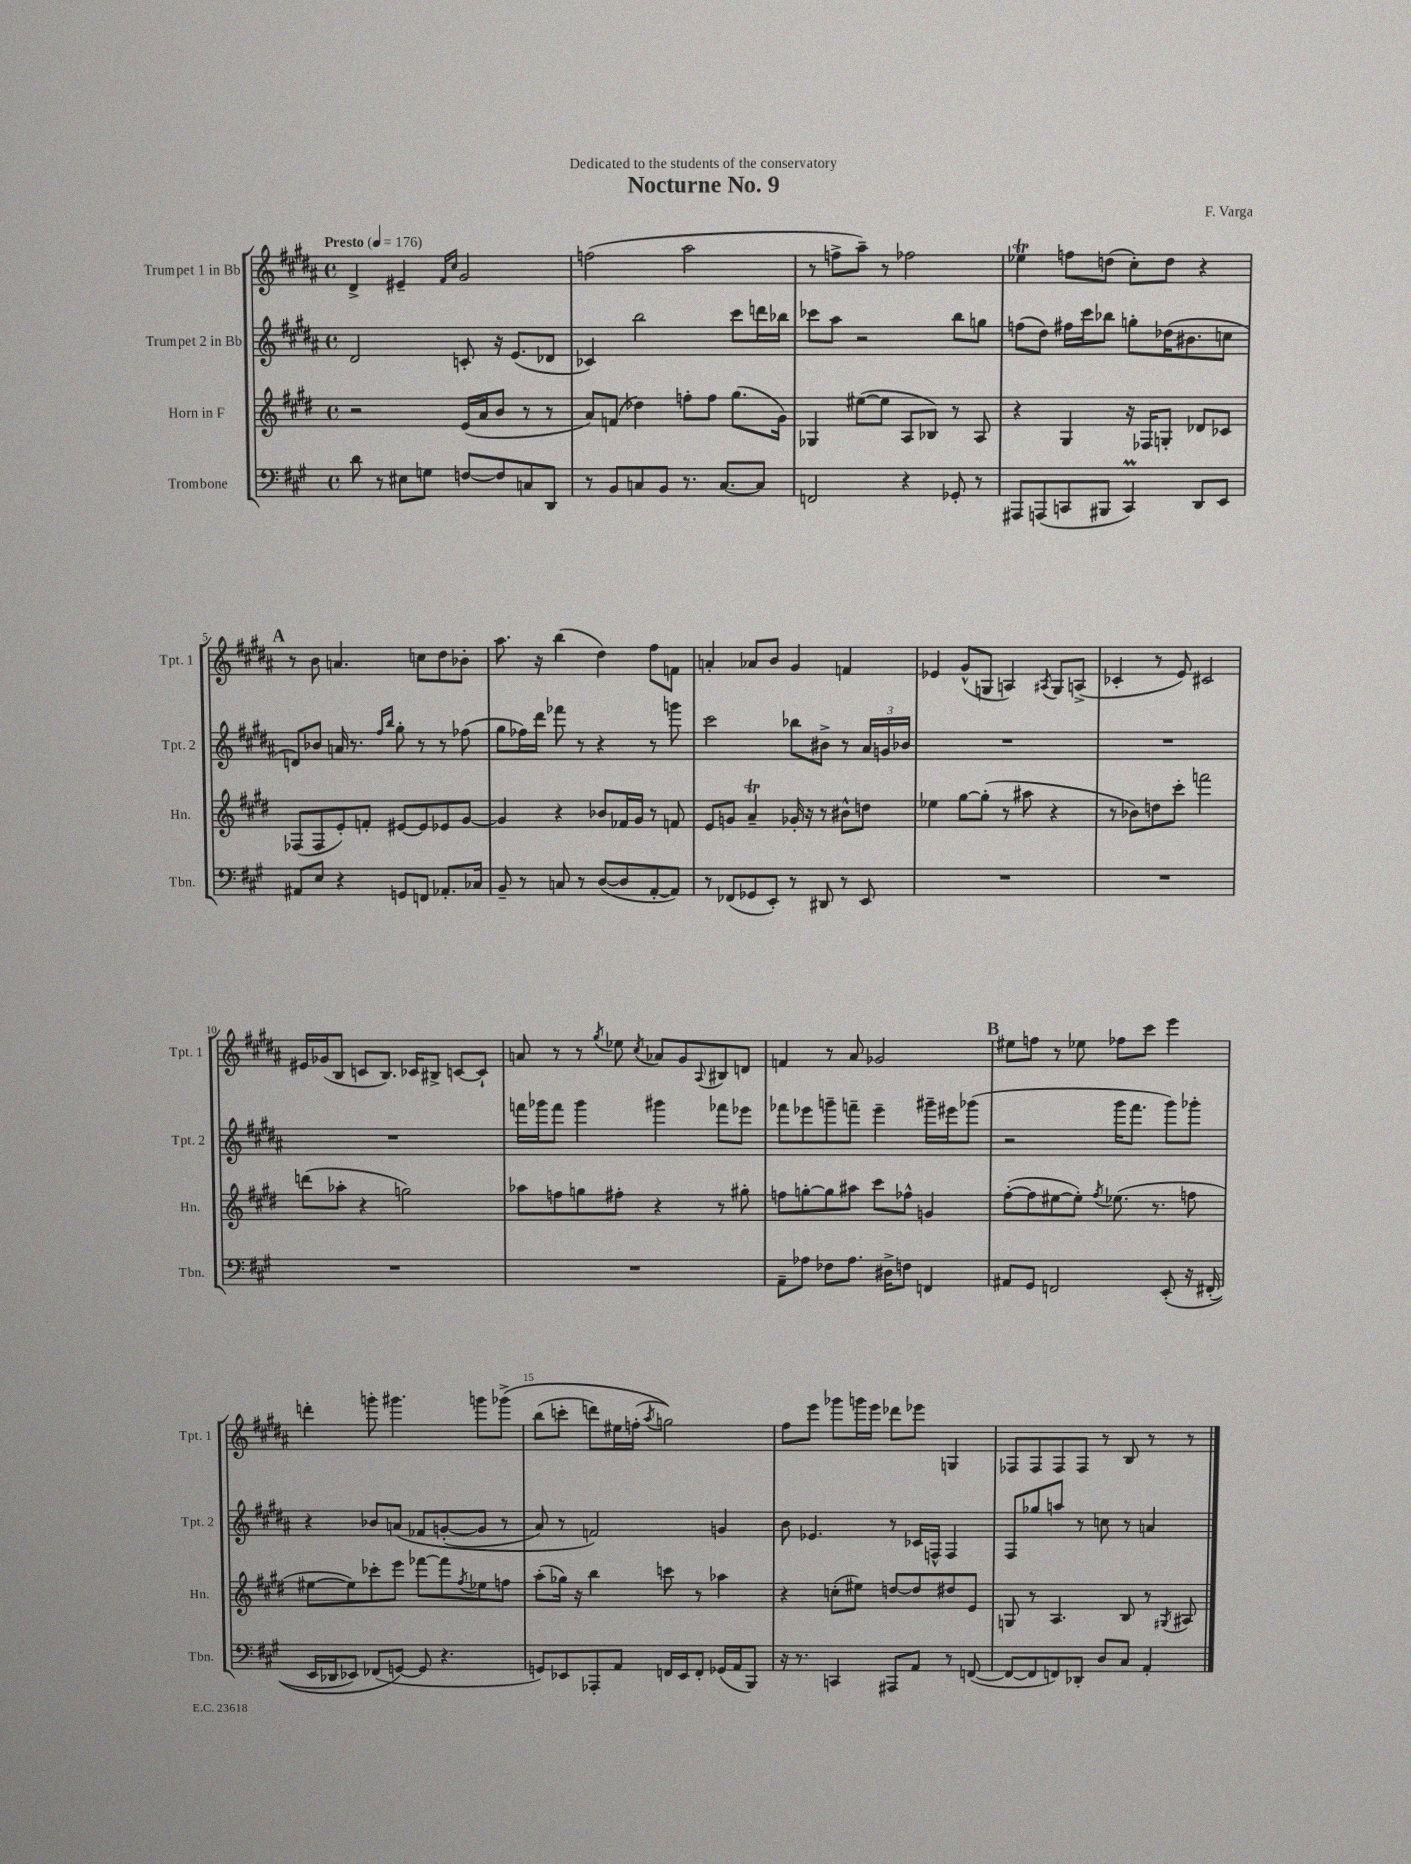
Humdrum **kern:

**kern	**kern	**kern	**kern
*staff4	*staff3	*staff2	*staff1
*clefF4	*clefG2	*clefG2	*clefG2
*k[f#c#g#]	*k[f#c#g#d#]	*k[f#c#g#d#a#]	*k[f#c#g#d#a#]
*M4/4	*M4/4	*M4/4	*M4/4
*met(c)	*met(c)	*met(c)	*met(c)
*MM176	*MM176	*MM176	*MM176
8d	2r	2d#	4d#^
8r	.	.	.
8E#	.	.	4e#~
8G	.	.	.
.	.	.	16qqf#
.	.	.	16qqcc#
[8F	(16e	8c'	2g#
.	16a	.	.
8F]	8b	16r	.
.	.	(8.e	.
8C	8r	.	.
8DD	8r	8d-	.
=	=	=	=
8r	8a)	4c-)	(2ff
8BB	(8f	.	.
8C	4dd-)	2bb	.
8BB	.	.	.
8.r	8ff'	.	2aa#
.	8ff	.	.
[8.C	.	.	.
.	(8.gg#	8ccc#	.
8C]	.	16ddd	.
.	16g#)	16bb-	.
=	=	=	=
2FF	4G-	8ccc-	8r
.	.	8aa#	8ff^
.	([8ee#	2r	8aa#~)
.	8ee#]	.	8r
4r	8A	.	2ff-
.	8B-)	.	.
8GG-'	8r	8bb	.
8r	8A	8gg	.
=	=	=	=
8AAA#	4r	(8ff	4ee-
(8AAA	.	8dd#)	.
8CC	4G#	16ff#	8ff
.	.	16ccc#	.
8BBB#	.	8bb-	(8dd
4CC)	16r	8gg'	8cc#')
.	16F-	.	.
.	8G'	(16dd-	8dd
.	.	8.b#	.
8DD	8d-	.	4r
8EE	8c-	8cc	.
=	=	=	=
8AA#	(8F-	8d)	8r
8E	8F-	8b-	8b
4r	8e')	16a	4.a
.	.	8.r	.
.	8f'	.	.
.	.	16qqff#	.
.	.	16qqbb	.
8GG	[8e#	8gg#'	.
8FF	8e#]	8r	8cc
8.AA-'	8e-	8r	8dd#
.	[8g#	(8ff-	8b-'
16C-	.	.	.
=	=	=	=
8BB~	4g#]	8gg#	8.aa#
8r	.	16ff-)	.
.	.	16ddd#	16r
8C	4r	8fff-	(4bb
8r	.	8r	.
([8D	8b-	4r	4dd#)
8D]	16f-	.	.
.	16g#	.	.
[8AA'	8r	8r	8ff#
8AA])	8f	8ggg	8f
=	=	=	=
8r	8e	2ccc#	4a'
(8FF-	8g	.	.
8GG-	4a~	.	8a-
8EE')	.	.	8b
8r	16g-'	8bb-	4g#
.	16r	.	.
8DD#	8r	8b#^	.
8r	8b#^^	8r	4f
8EE	8dd	24a#	.
.	.	24g	.
.	.	24b-	.
=	=	=	=
1r	4ee-	1r	4e-
.	[8gg#	.	(8g#^^
.	(8gg#']	.	8G
.	8r	.	4A)
.	8aa#	.	.
.	.	.	8qA#
.	4r	.	8G
.	.	.	(8A^
=	=	=	=
1r	8r	1r	4c-'
.	8b-)	.	.
.	8dd	.	8r
.	8ccc#'	.	8e)
.	2fff	.	2c#
=	=	=	=
1r	(8ddd	1r	16e#
.	.	.	(16g-
.	8aa-'	.	8B
.	4r	.	8c
.	.	.	8.B)
.	2gg)	.	.
.	.	.	16c-
.	.	.	8B#^
.	.	.	[8c
.	.	.	8c`]
=	=	=	=
1r	8aa-	16fff	8a
.	.	16ggg-	.
.	8ff	8fff	8r
.	8gg	4ggg-	8r
.	.	.	8qgg#
.	8ff#'	.	8ee-
.	.	.	8qcc#
.	4r	4ggg#	8a-
.	.	.	8g#
.	.	.	8qqA#
.	8r	8fff-	8B#
.	8gg#'	8eee-	8d
=	=	=	=
8AA~	8ff	8fff-	4f
8A-	[8gg'	8eee-	.
8F-	8gg]	8ggg~	8r
8.A-	8aa#	8fff~	8a#
.	8ccc#	4eee-~	2g-
16D#^	.	.	.
8F	8ff-^^	.	.
4FF	4g	16ggg#~	.
.	.	16eee#	.
.	.	(8ggg-	.
=	=	=	=
8AA#	([8ff#'	2r	8ee#
8GG#	8ff#]	.	8ff
2FF	[8ee#	.	8r
.	8ee#'])	.	8ee-
.	8qff#	.	.
.	(8.ee-	16ggg#	8ff-
.	.	8.fff#	.
.	.	.	8ccc#
.	8.r	.	.
&(8EE'	.	8ggg#)	4eee
16r	8ff	8ggg-'	.
(16FF#'	.	.	.
=	=	=	=
16EE	[8ee#	4r	4ddd'
16DD-	.	.	.
8EE-)	8ee#])	.	.
(8FF-	8ccc-'	8b-	8ggg'
[8GG&)	8eee	&(8a	4.ggg#
8GG]	[8fff-	8f-	.
4.r	8fff-]	([8g'	.
.	8qff#	.	.
.	8ee-	8g]	8ggg
.	8ff	8r	&(8ggg-^
=	=	=	=
8GG)	(8aa'	8a#)	(8bb
8EE-	16gg-)	8r	8ccc'
.	16r	.	.
8AAA-'	4bb	2f&)	8ddd)
8AA	.	.	16ee#
.	.	.	(16ff'
.	.	.	8qaa#
16FF	8ccc	.	2gg)&)
16EE-	.	.	.
8FF'	8r	.	.
(16GG-	4aa-	4g	.
16AA	.	.	.
8BBB)	.	.	.
=	=	=	=
16r	4r	8b	8ff#
8.r	.	.	.
.	.	4.e-	8eee
4CC	(8cc'	.	8ggg-
.	8ee#)	.	16ggg
.	.	.	16eee
8AAA#	[8dd	8r	8ddd-
8AA	8dd]	16c-	8eee-
.	.	16F^^	.
8r	8dd#	4F	4G
([8FF	8e	.	.
=	=	=	=
8FF_	8G	8F#	8F-
8FF]	8r	8gg-	8F-
8FF)	4.A	8aa	8F-
8DD-'	.	8r	8F-
8D	.	8cc	8r
8C#	8B	8r	8B
4AA'	8r	4a	8r
.	8qG#	.	.
.	8A#	.	8r
==	==	==	==
*-	*-	*-	*-
